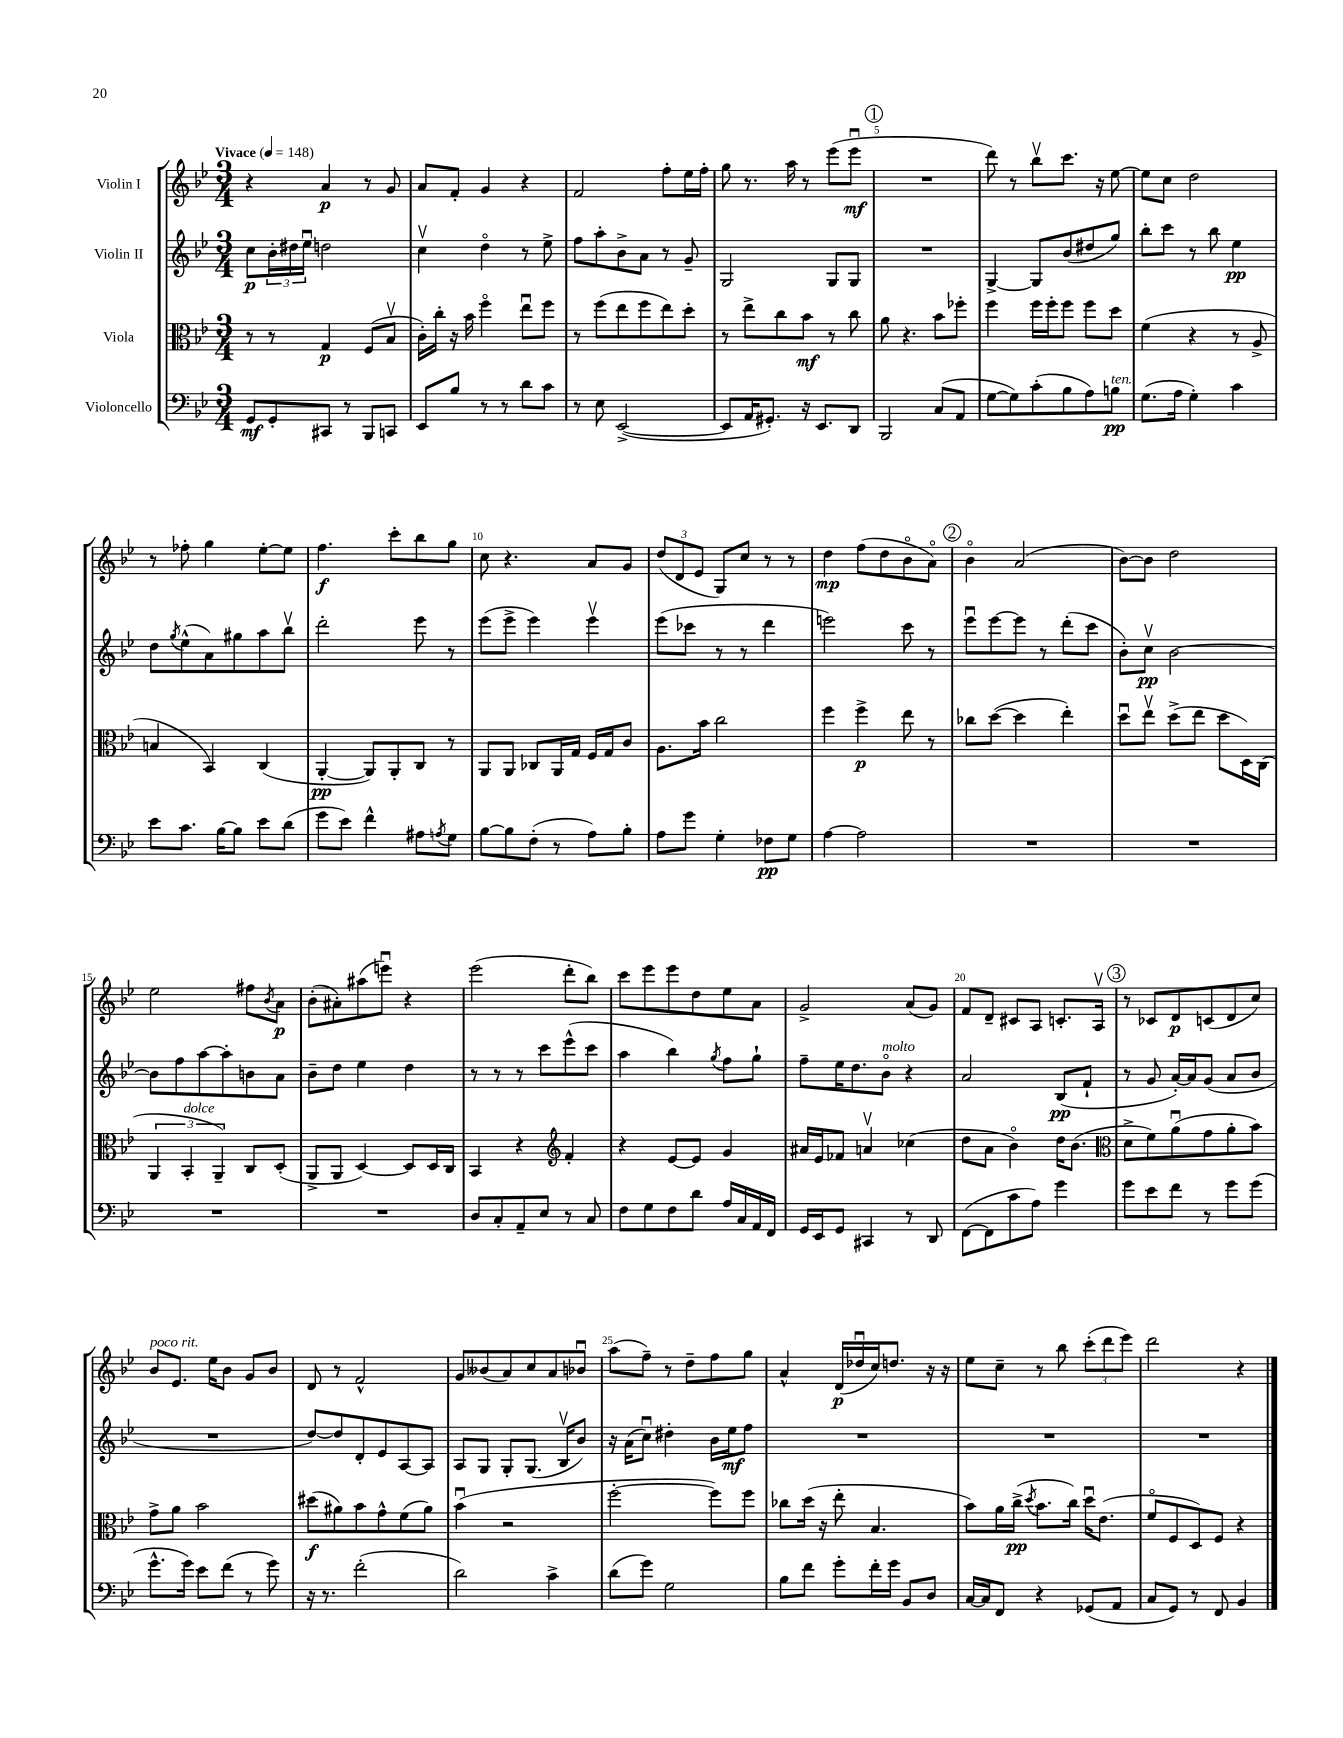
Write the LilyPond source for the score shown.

<<
\new StaffGroup <<
\new Staff = "s0" \with { instrumentName = "Violin I" } {
    \clef treble \key bes \major \numericTimeSignature \time 3/4 \tempo "Vivace" 4 = 148
    r4 a'4\p r8 g'8 |
    a'8 f'8-. g'4 r4 |
    f'2 f''8-. ees''16 f''16-. |
    g''8 r8. a''16 r8 ees'''8( ees'''8\downbow\mf |
    \mark \markup { \circle "1" } R2. |
    d'''8) r8 bes''8\upbow c'''8. r16 ees''8~ |
    ees''8 c''8 d''2 |
    r8 fes''8-. g''4 ees''8~-. ees''8 |
    f''4.\f c'''8-. bes''8 g''8 |
    c''8 r4. a'8 g'8 |
    \tuplet 3/2 { d''8( d'8 ees'8 } g8) c''8 r8 r8 |
    d''4\mp f''8( d''8 bes'8\flageolet a'8\flageolet) |
    \mark \markup { \circle "2" } bes'4\flageolet a'2( |
    bes'8~) bes'8 d''2 |
    ees''2 fis''8 \acciaccatura { bes'8 } a'8\p |
    bes'8-.( ais'8-.) ais''8( e'''8\downbow) r4 |
    ees'''2( d'''8-. bes''8) |
    c'''8 ees'''8 ees'''8 d''8 ees''8 a'8 |
    g'2-> a'8( g'8) |
    f'8 d'8-- cis'8 a8 c'8.-. a16\upbow |
    \mark \markup { \circle "3" } r8 ces'8 d'8\p c'8( d'8 c''8) |
    bes'8^\markup { \italic "poco rit." } ees'8. ees''16 bes'8 g'8 bes'8 |
    d'8 r8 f'2-^ |
    g'8 beses'8( a'8) c''8 a'8 bes'8\downbow |
    a''8( f''8--) r8 d''8-- f''8 g''8 |
    a'4-^ d'16\p( des''16\downbow c''16) d''8. r16 r16 |
    ees''8 c''8-- r8 bes''8 \tuplet 3/2 { c'''8-.( d'''8 ees'''8) } |
    d'''2 r4 \bar "|." |
}
\new Staff = "s1" \with { instrumentName = "Violin II" } {
    \clef treble \key bes \major \numericTimeSignature \time 3/4
    c''8\p \tuplet 3/2 { bes'16-. dis''16 ees''16\downbow } d''2 |
    c''4\upbow d''4\flageolet r8 ees''8-> |
    f''8 a''8-. bes'8-> a'8 r8 g'8-- |
    g2 g8 g8 |
    \mark \markup { \circle "1" } R2. |
    g4~-> g8 bes'8( dis''8 g''8) |
    bes''8-. c'''8 r8 bes''8 ees''4\pp |
    d''8 \acciaccatura { g''8 } ees''8-^( a'8) gis''8 a''8 bes''8\upbow |
    d'''2-. ees'''8 r8 |
    ees'''8( ees'''8-> ees'''4) ees'''4\upbow |
    ees'''8( ces'''8 r8 r8 d'''4 |
    e'''2) c'''8 r8 |
    \mark \markup { \circle "2" } ees'''8\downbow ees'''8~ ees'''8 r8 d'''8-.( c'''8 |
    bes'8-.) c''8\upbow\pp bes'2~ |
    bes'8 f''8 a''8~ a''8-. b'8 a'8 |
    bes'8-- d''8 ees''4 d''4 |
    r8 r8 r8 c'''8 ees'''8-^( c'''8 |
    a''4 bes''4) \acciaccatura { g''8 } f''8 g''8-! |
    f''8-- ees''16 d''8. bes'8\flageolet^\markup { \italic "molto" } r4 |
    a'2 bes8\pp( f'8-! |
    \mark \markup { \circle "3" } r8 g'8 a'16~-.) a'16 g'8( a'8 bes'8 |
    R2. |
    d''8~) d''8 d'8-. ees'8 a8~ a8 |
    a8 g8 g8-. g8.( bes16\upbow bes'8) |
    r16 a'16( c''8\downbow) dis''4-. bes'16 ees''16\mf f''8 |
    R2. |
    R2. |
    R2. \bar "|." |
}
\new Staff = "s2" \with { instrumentName = "Viola" } {
    \clef alto \key bes \major \numericTimeSignature \time 3/4
    r8 r8 g4\p f8( bes8\upbow |
    c'16-.) c''16-. r16 bes'16 f''4\flageolet ees''8\downbow f''8 |
    r8 f''8( ees''8 f''8 ees''8) d''8-. |
    r8 ees''8-> c''8 bes'8\mf r8 c''8 |
    \mark \markup { \circle "1" } a'8 r4. bes'8 fes''8-. |
    f''4 f''16 f''16-. f''8 f''8 d''8 |
    f'4( r4 r8 a8-> |
    b4 bes,4) c4( |
    a,4~-.\pp a,8) a,8-. c8 r8 |
    a,8 a,8 ces8 a,16 g16 f16 g16 c'8 |
    a8. bes'16 c''2 |
    f''4 f''4->\p ees''8 r8 |
    \mark \markup { \circle "2" } ces''8 d''8~( d''4 ees''4-.) |
    d''8\downbow ees''8\upbow d''8->( ees''8 d''8 d16) c16( |
    \tuplet 3/2 { a,4 bes,4-.^\markup { \italic "dolce" } a,4--) } c8 d8-.( |
    a,8-> a,8 d4~) d8 d16 c16 |
    bes,4 r4 \clef treble f'4-. |
    r4 ees'8~ ees'8 g'4 |
    ais'16 ees'16 fes'8 a'4\upbow ces''4( |
    d''8 a'8 bes'4\flageolet) d''16 bes'8.( |
    \mark \markup { \circle "3" } \clef alto d'8-> f'8) a'8\downbow( g'8 a'8-. bes'8) |
    g'8-> a'8 bes'2 |
    dis''8\f( ais'8) bes'8 g'8-^ f'8( ais'8) |
    bes'4\downbow( r2 |
    f''2~-. f''8) f''8 |
    ces''8 d''16( r16 ees''8-. bes4. |
    bes'8) a'16 c''16->\pp( \acciaccatura { d''8 } bes'8. c''16) d''16\downbow ees'8.( |
    f'8\flageolet f8 d8) f8 r4 \bar "|." |
}
\new Staff = "s3" \with { instrumentName = "Violoncello" } {
    \clef bass \key bes \major \numericTimeSignature \time 3/4
    g,8\mf g,8-. cis,8 r8 bes,,8 c,8 |
    ees,8 bes8 r8 r8 d'8 c'8 |
    r8 ees8 ees,2~->( |
    ees,8 a,16 gis,8.-.) r16 ees,8. d,8 |
    \mark \markup { \circle "1" } bes,,2 c8( a,8 |
    g8~ g8) c'8-.( bes8 a8) b8\pp^\markup { \italic "ten." } |
    g8.( a16 g4-.) c'4 |
    ees'8 c'8. bes16~ bes8 ees'8 d'8( |
    g'8 ees'8) f'4-^ ais8 \acciaccatura { a8 } g8 |
    bes8~ bes8 f8-.( r8 a8) bes8-. |
    a8 g'8 g4-. fes8\pp g8 |
    a4~ a2 |
    \mark \markup { \circle "2" } R2. |
    R2. |
    R2. |
    R2. |
    d8 c8-. a,8-- ees8 r8 c8 |
    f8 g8 f8 d'8 a16 c16 a,16 f,16 |
    g,16 ees,16 g,8 cis,4 r8 d,8 |
    f,8~( f,8 c'8 a8) g'4 |
    \mark \markup { \circle "3" } g'8 ees'8 f'8 r8 g'8 g'8( |
    g'8.-^ g'16) ees'8 f'8( r8 g'8) |
    r16 r8. f'2-.( |
    d'2) c'4-> |
    d'8( g'8) g2 |
    bes8 f'8 g'8-. f'16-. g'16 bes,8 d8 |
    c16~ c16 f,8 r4 ges,8( a,8 |
    c8 g,8) r8 f,8 bes,4 \bar "|." |
}
>>
>>
\layout { \context { \Score \override BarNumber.break-visibility = ##(#f #t #t) barNumberVisibility = #(every-nth-bar-number-visible 5) } }
